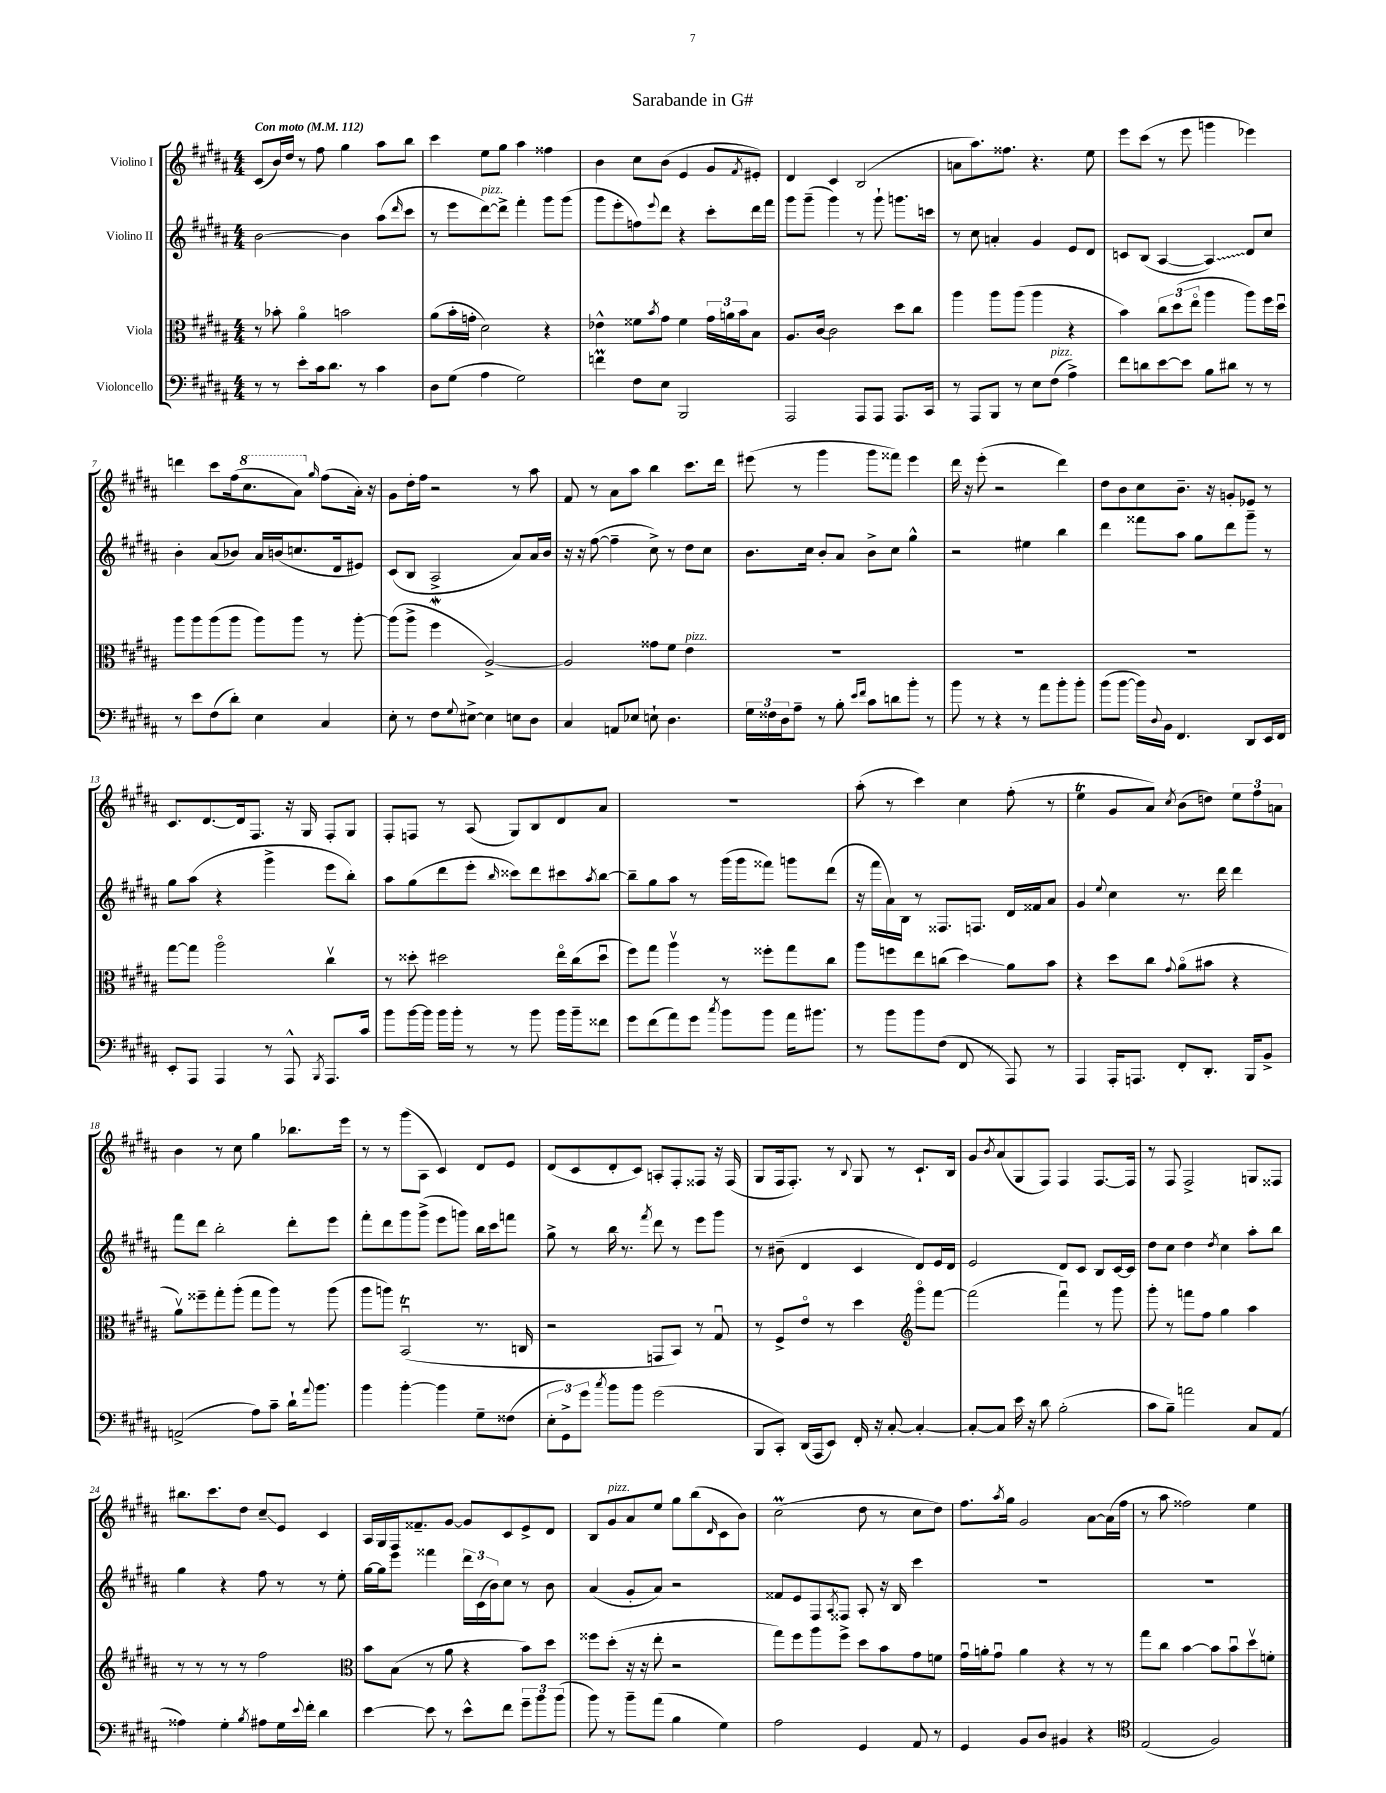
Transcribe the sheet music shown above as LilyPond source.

\header { title = "Sarabande in G#" }
<<
\new StaffGroup <<
\new Staff = "s0" \with { instrumentName = "Violino I" } {
    \clef treble \key b \major \numericTimeSignature \time 4/4 \tempo "Con moto" 4 = 112
    cis'8( b'16) dis''16 r8 fis''8 gis''4 ais''8 b''8 |
    cis'''4 e''8 gis''8 ais''4 fisis''4 |
    b'4 cis''8 b'8( e'4 gis'8 \acciaccatura { fis'8 } eis'8-.) |
    dis'4 cis'4 b2( |
    a'8 ais''8.) fisis''8. r4. e''8 |
    e'''8 cis'''8( r8 e'''8 g'''4 ees'''4) |
    d'''4 cis'''8 fis''16( \ottava #1 cis'''8. ais''8) \ottava #0 \grace { gis''16 } fis''8( ais'16-.) r16 |
    gis'8 dis''16-. fis''16 r2 r8 ais''8 |
    fis'8 r8 ais'8 ais''8 b''4 cis'''8. dis'''16 |
    eis'''8( r8 gis'''4 gis'''8 fisis'''8) eis'''4 |
    dis'''16 r16 e'''8-.( r2 dis'''4) |
    dis''8 b'8 cis''8 b'8.-- r16 g'8-. ees'8 r8 |
    cis'8. dis'8.~ dis'16 fis8. r16 gis16 fis8-. gis8 |
    fis8-. f8 r8 ais8( gis8) b8 dis'8 ais'8 |
    R1 |
    ais''8-.( r8 cis'''4) cis''4 fis''8-.( r8 |
    e''4\trill gis'8 ais'8) \acciaccatura { cis''8 } b'8( d''8) \tuplet 3/2 { e''8 fis''8 a'8 } |
    b'4 r8 cis''8 gis''4 bes''8. e'''16 |
    r8 r8 gis'''8( ais8 cis'4) dis'8 e'8 |
    dis'8( cis'8 dis'8-. cis'8) a8-. fis8-. fisis8 r16 fisis16( |
    gis8 fis16 fis8.-.) r8 \appoggiatura { b8 } gis8 r8 cis'8.-! b16 |
    gis'8 \acciaccatura { b'8 } ais'8( gis8 fis8) fis4 fis8.~ fis16 |
    r8 fis8 fis2-> g8 fisis8 |
    bis''8. cis'''8. dis''8 cis''8--\glissando e'8 cis'4 |
    ais16 gis16 fis16 fisis'8.-- gis'8~ gis'8 cis'8 e'8-> dis'8 |
    b8 gis'8^\markup { \italic "pizz." } ais'8 e''8 gis''8 b''8( \grace { dis'16 } cis'8 b'8) |
    cis''2\prall( dis''8 r8 cis''8 dis''8) |
    fis''8. \acciaccatura { ais''8 } gis''16 gis'2 ais'8~ ais'16( fis''16 |
    r8 ais''8 fisis''2) e''4 \bar "|." |
}
\new Staff = "s1" \with { instrumentName = "Violino II" } {
    \clef treble \key b \major \numericTimeSignature \time 4/4
    b'2~ b'4 ais''8( \grace { dis'''16 } cis'''8 |
    r8 e'''8 dis'''8~^\markup { \italic "pizz." }) dis'''8-> fis'''4-. gis'''8 gis'''8( |
    gis'''8 e'''8-. f''8) \appoggiatura { e'''8 } dis'''8 r4 cis'''8-. dis'''16 fis'''16 |
    gis'''8 gis'''8--( gis'''4) r8 gis'''8-! g'''8. c'''16 |
    r8 cis''8 a'4-. gis'4 e'8 dis'8 |
    c'8 b8( ais4~ \once \override Glissando.style = #'zigzag ais4\glissando) dis'8 cis''8 |
    b'4-. ais'8( bes'8) ais'16 b'16( c''8. dis'16 eis'8) |
    cis'8( b8 ais2-> ais'8) ais'16 b'16 |
    r16 r16 fis''8~( fis''4-- cis''8->) r8 dis''8 cis''8 |
    b'8. cis''16 b'8-. ais'8 b'8-> cis''8 gis''4-^ |
    r2 eis''4 b''4 |
    dis'''4 fisis'''8 ais''8 gis''8 dis'''8 gis'''8-- r8 |
    gis''8 ais''8( r4 gis'''4-> e'''8 b''8-.) |
    ais''8 gis''8( dis'''8 e'''8-. \grace { b''16 } cisis'''8) dis'''8 cis'''8 \acciaccatura { ais''8 } b''8~ |
    b''8-- gis''8 ais''8 r8 gis'''16( gis'''16 fisis'''8) g'''8 dis'''8( |
    r16 fis'''16 ais'16) b16 r8 fisis8. f8. dis'16 fisis'16 ais'8 |
    gis'4 \appoggiatura { e''8 } cis''4 r8. dis'''16 dis'''4 |
    fis'''8 dis'''8 b''2-. dis'''8-. e'''8 |
    fis'''8-. dis'''8 gis'''8 gis'''8->( e'''8 g'''8) b''16 cis'''16 f'''8 |
    gis''8-> r8 b''16 r8. \acciaccatura { fis'''8 } dis'''8 r8 e'''8 gis'''8 |
    r8 bis'8--( dis'4 cis'4 dis'8) e'16 dis'16 |
    e'2 dis'8 cis'8 b8 cis'16~ cis'16 |
    dis''8 cis''8 dis''4 \acciaccatura { dis''8 } cis''4 ais''8-. b''8 |
    gis''4 r4 fis''8 r8 r8 e''8-. |
    gis''16~ gis''16 e'''8 fisis'''4 \tuplet 3/2 { dis'''16 cis'16( b'16) } cis''8 r8 b'8 |
    ais'4( gis'8-. ais'8) r2 |
    fisis'8 e'8 fis8 \acciaccatura { ais8 } fisis8 ais8-. r16 b16 cis'''4 |
    R1 |
    R1 \bar "|." |
}
\new Staff = "s2" \with { instrumentName = "Viola" } {
    \clef alto \key b \major \numericTimeSignature \time 4/4
    r8 bes'8-. ais'4\flageolet b'2 |
    ais'8( b'16-. g'16-. dis'2) r4 |
    ees'4-^ fisis'8 \acciaccatura { b'8 } gis'8 fisis'4 \tuplet 3/2 { gis'16 a'16 b'16 } b8 |
    ais8. cis'16~ cis'2 dis''8 cis''8 |
    ais''4 ais''8 ais''8( ais''4 r4 |
    b'4) \tuplet 3/2 { cis''8 dis''8( e''8\flageolet } ais''4 ais''8) fis''16 dis''16\downbow |
    ais''8 ais''8 ais''8( ais''8 ais''8) ais''8 r8 ais''8~-. |
    ais''8( ais''8-> fis''4\mordent ais2~->) |
    ais2 gisis'8 fis'8 e'4^\markup { \italic "pizz." } |
    R1 |
    R1 |
    R1 |
    gis''8~ gis''8 ais''2\flageolet cis''4\upbow |
    r8 disis''8-. dis''2 e''16\flageolet cis''16( dis''8\downbow |
    fis''8) gis''8 ais''4\upbow r8 fisis''8-. gis''8 cis''8 |
    ais''8 f''8 e''8 c''8( dis''4\glissando) ais'8 b'8 |
    r4 dis''8 cis''8 \appoggiatura { gis'8 } ais'8\flageolet( bis'8 r4 |
    ais'8\upbow) fisis''8-- gis''8-. ais''8-.( gis''8 ais''8) r8 ais''8( |
    ais''8 a''8) b,2\downbow\trill( r8. c16 |
    r2 g,8 b,8) r8 gis8\downbow |
    r8 fis8-> e'8\flageolet r8 dis''4 \clef treble gis'''8\flageolet fis'''8~ |
    fis'''2( fis'''4\downbow) r8 gis'''8 |
    gis'''8-. r8 f'''8 fis''8 gis''4 ais''4 |
    r8 r8 r8 r8 fis''2 |
    \clef alto b'8 b8( r8 ais'8 r4 b'8) dis''8 |
    fisis''8 dis''8-.( r16 r16 e''8-. r2 |
    gis''8) fis''8 ais''8 fis''8-> dis''8 b'8 gis'8 f'8 |
    gis'16\downbow a'16-. gis'8\downbow a'4 r4 r8 r8 |
    gis''8 cis''8 b'4~ b'8 b'8\downbow dis''8\upbow f'8-. \bar "|." |
}
\new Staff = "s3" \with { instrumentName = "Violoncello" } {
    \clef bass \key b \major \numericTimeSignature \time 4/4
    r8 r8 e'8-. cis'16 dis'8. r8 cis'4 |
    dis8 gis8( ais4 gis2) |
    f'4\prall fis8 e8 b,,2 |
    ais,,2 ais,,8 ais,,8 ais,,8. cis,16 |
    r8 ais,,8 b,,8 r8 e8 fis8^\markup { \italic "pizz." }( ais4->) |
    fis'8 d'8 e'8~ e'8 b8 dis'8 r8 r8 |
    r8 e'8 fis8( dis'8-.) e4 cis4 |
    e8-. r8 fis8 \appoggiatura { gis8 } eis8~-> eis4 e8 dis8 |
    cis4 a,8 ees8 e8-! dis4. |
    \tuplet 3/2 { gis16 fisis16 dis16 } ais8-- r8 b8-. \grace { e'16 fis'16 } cis'8 d'8 b'8-. r8 |
    b'8 r8 r4 r8 ais'8 b'8-. b'8-. |
    b'8( b'8~ b'16) \appoggiatura { dis8 } b,16 fis,4. dis,8 e,16 fis,16 |
    e,8-. ais,,8 ais,,4 r8 ais,,8-^ \acciaccatura { b,,8 } ais,,8. cis'16 |
    b'8 b'16~ b'16 b'16 b'16-. r8 r8 b'8 b'16 b'16-- fisis'8 |
    gis'8 fis'8( ais'8) gis'8 \acciaccatura { cis''8 } b'8 b'8 ais'16 bis'8. |
    r8 b'8 b'8 fis8( fis,8 r8 ais,,8) r8 |
    ais,,4 ais,,16-. a,,8. fis,8-. dis,8.-. b,,16 b,8-> |
    a,2->( ais8) cis'8-- dis'16-! \appoggiatura { ais'8 } b'8. |
    b'4 b'4~-. b'4 gis8-- fisis8( |
    \tuplet 3/2 { e8-. gis,8->) gis'8 } \acciaccatura { cis''8 } b'8 b'8 gis'2( |
    b,,8 cis,8-.) dis,16( ais,,16 e,8) fis,16-. r16 cis8~-. cis4~-. |
    cis8~-. cis8 e'16 r16 dis'8 b2-.( |
    cis'8 b8--) a'2 cis8 ais,8( |
    aisis4) gis4-. \acciaccatura { b8 } ais8 gis16 \appoggiatura { e'8 } fis'16-. dis'4 |
    e'4~ e'8 r8 e'8-^ fis'8 \tuplet 3/2 { gis'8-- b'8 b'8( } |
    b'8) r8 b'8-- ais'8( b4 gis4) |
    ais2 gis,4 ais,8 r8 |
    gis,4 b,8 dis8 bis,4 r4 |
    \clef tenor e2( fis2) \bar "|." |
}
>>
>>
